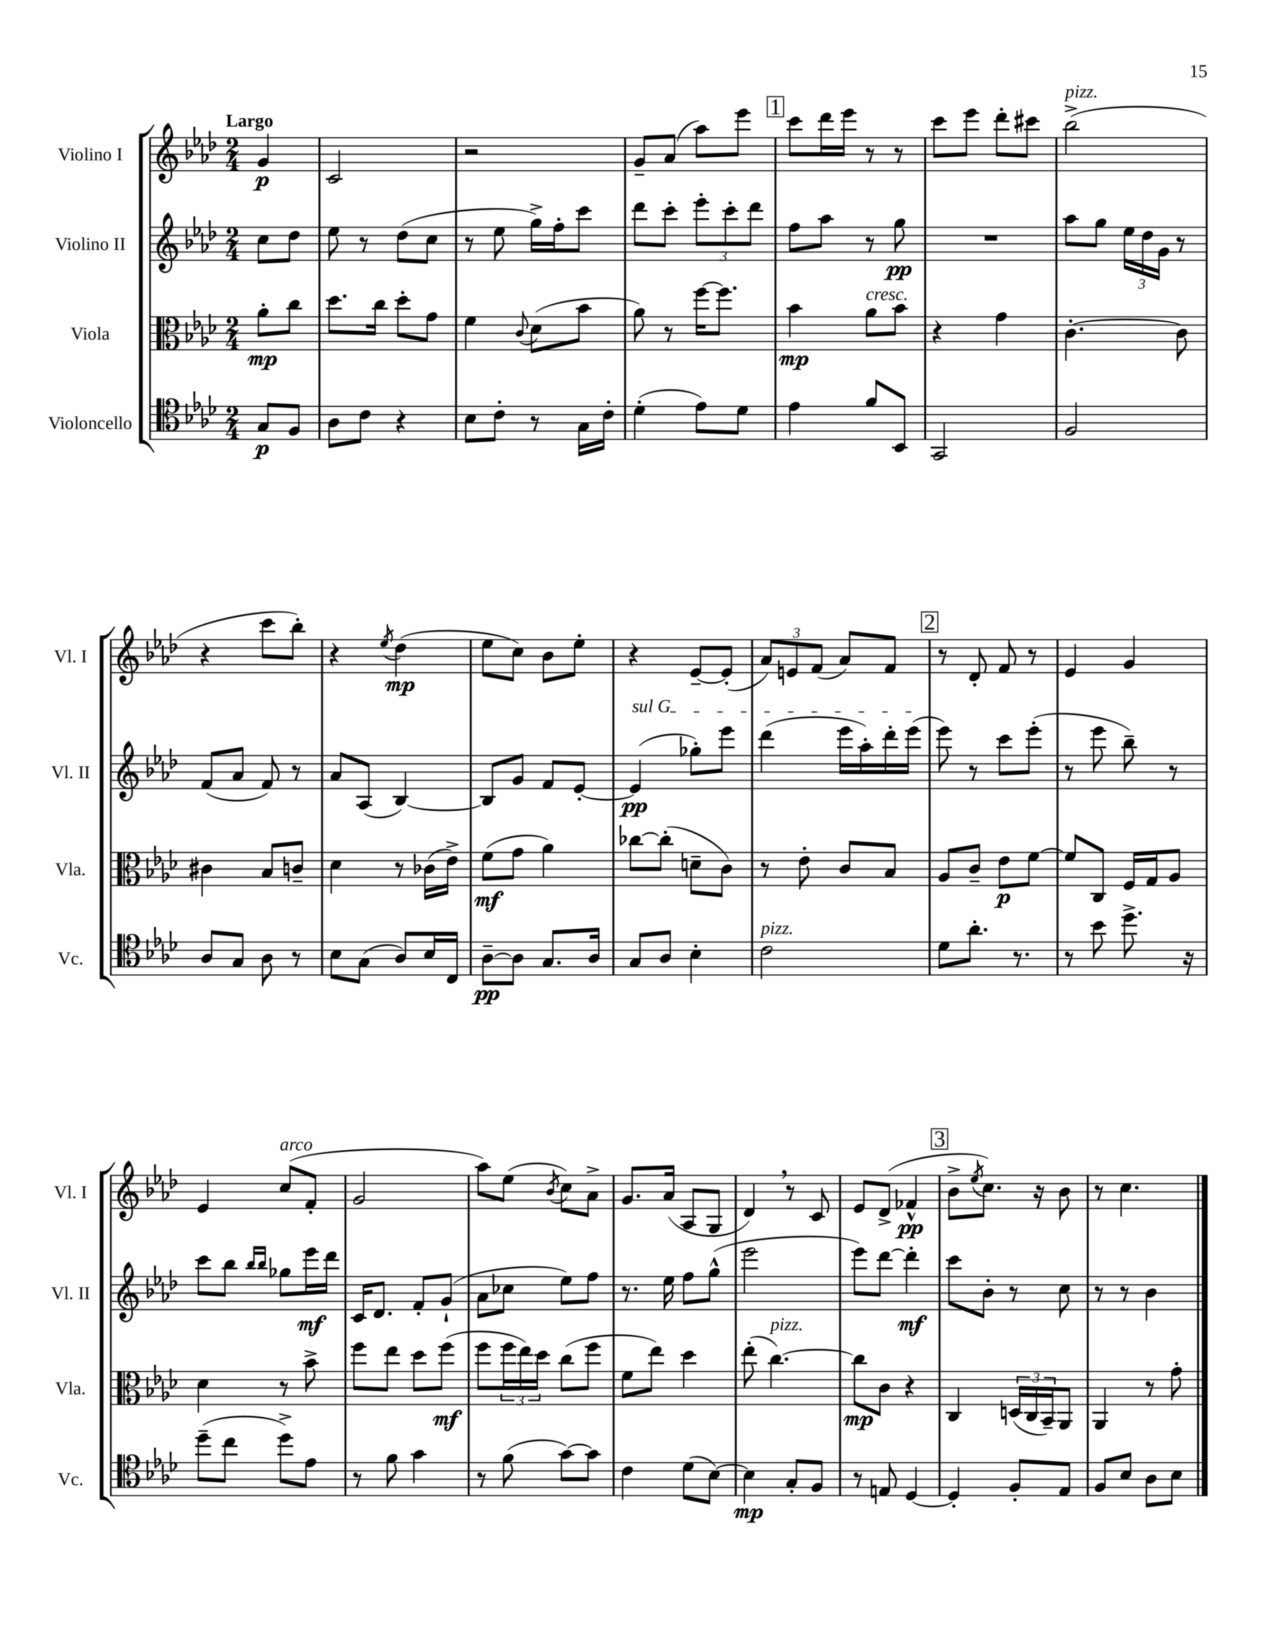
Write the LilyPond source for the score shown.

<<
\new StaffGroup <<
\new Staff = "s0" \with { instrumentName = "Violino I" shortInstrumentName = "Vl. I" } {
    \clef treble \key aes \major \numericTimeSignature \time 2/4 \partial 4 \tempo "Largo"
    g'4\p |
    c'2 |
    r2 |
    g'8-- aes'8( aes''8) ees'''8 |
    \mark \markup { \box "1" } c'''8 des'''16 ees'''16 r8 r8 |
    c'''8 ees'''8 des'''8-. cis'''8 |
    bes''2->^\markup { \italic "pizz." }( |
    r4 c'''8 bes''8-.) |
    r4 \acciaccatura { ees''8 } des''4\mp( |
    ees''8 c''8) bes'8 ees''8-. |
    r4 ees'8~-- ees'8-.( |
    \tuplet 3/2 { aes'8) e'8 f'8( } aes'8) f'8 |
    \mark \markup { \box "2" } r8 des'8-. f'8 r8 |
    ees'4 g'4 |
    ees'4 c''8^\markup { \italic "arco" }( f'8-. |
    g'2 |
    aes''8) ees''8( \acciaccatura { bes'8 } c''8) aes'8-> |
    g'8. aes'16( aes8 g8 |
    des'4) \breathe r8 c'8 |
    ees'8 des'8->( fes'4-^\pp |
    \mark \markup { \box "3" } bes'8-> \acciaccatura { ees''8 } c''8.) r16 bes'8 |
    r8 c''4. \bar "|." |
}
\new Staff = "s1" \with { instrumentName = "Violino II" shortInstrumentName = "Vl. II" } {
    \clef treble \key aes \major \numericTimeSignature \time 2/4 \partial 4
    c''8 des''8 |
    ees''8 r8 des''8( c''8 |
    r8 ees''8 g''16->) f''16-. c'''8 |
    des'''8 c'''8-. \tuplet 3/2 { ees'''8-. c'''8-. des'''8 } |
    \mark \markup { \box "1" } f''8 aes''8 r8 g''8\pp |
    R2 |
    aes''8 g''8 \tuplet 3/2 { ees''16 des''16 g'16 } r8 |
    f'8( aes'8 f'8) r8 |
    aes'8 aes8( bes4~) |
    bes8 g'8 f'8 ees'8~-. |
    \once \override TextSpanner.bound-details.left.text = \markup { \italic "sul G" } ees'4\pp\startTextSpan( ges''8-.) ees'''8 |
    des'''4( ees'''16 aes''16-.) des'''16-. ees'''16\stopTextSpan( |
    \mark \markup { \box "2" } ees'''8) r8 c'''8 ees'''8-.( |
    r8 ees'''8 bes''8--) r8 |
    c'''8 bes''8 \grace { bes''16 bes''16 } ges''8 ees'''16\mf des'''16 |
    c'16 des'8. f'8-. g'8-!( |
    aes'8 ces''8 ees''8) f''8 |
    r8. ees''16 f''8 g''8-^( |
    ees'''2 |
    ees'''8) des'''8~ des'''4-.\mf |
    \mark \markup { \box "3" } c'''8 bes'8-. r8 c''8 |
    r8 r8 bes'4 \bar "|." |
}
\new Staff = "s2" \with { instrumentName = "Viola" shortInstrumentName = "Vla." } {
    \clef alto \key aes \major \numericTimeSignature \time 2/4 \partial 4
    aes'8-.\mp c''8 |
    des''8. c''16 des''8-. g'8 |
    f'4 \appoggiatura { c'8 } des'8( bes'8 |
    aes'8) r8 f''16~ f''8. |
    \mark \markup { \box "1" } bes'4\mp aes'8^\markup { \italic "cresc." } bes'8 |
    r4 g'4 |
    c'4.~-. c'8 |
    cis'4 bes8 c'8-- |
    des'4 r8 ces'16( ees'16->) |
    f'8\mf( g'8 aes'4) |
    ces''8~ ces''8-.( d'8-- c'8) |
    r8 ees'8-. c'8 bes8 |
    \mark \markup { \box "2" } aes8 c'8-- ees'8\p f'8~ |
    f'8 c8 f16 g16 aes8 |
    des'4 r8 bes'8-> |
    f''8 ees''8 des''8 f''8\mf( |
    f''8 \tuplet 3/2 { f''16 ees''16) des''16 } c''8( f''8 |
    f'8 ees''8) des''4 |
    ees''8-.( c''4.~^\markup { \italic "pizz." }) |
    c''8\mp c'8 r4 |
    \mark \markup { \box "3" } c4 \tuplet 3/2 { d16( c16 bes,16--) } aes,8 |
    aes,4 r8 g'8-. \bar "|." |
}
\new Staff = "s3" \with { instrumentName = "Violoncello" shortInstrumentName = "Vc." } {
    \clef tenor \key aes \major \numericTimeSignature \time 2/4 \partial 4
    g8\p f8 |
    aes8 c'8 r4 |
    bes8 c'8-. r8 g16 c'16-. |
    des'4-.( ees'8) des'8 |
    \mark \markup { \box "1" } ees'4 f'8 bes,8 |
    g,2 |
    f2 |
    aes8 g8 aes8 r8 |
    bes8 g8( aes8) bes16 c16 |
    aes8~--\pp aes8 g8. aes16 |
    g8 aes8 bes4-. |
    c'2^\markup { \italic "pizz." } |
    \mark \markup { \box "2" } des'8 aes'8.-. r8. |
    r8 bes'8 des''8.-> r16 |
    des''8--( c''8 des''8->) ees'8 |
    r8 f'8 g'4 |
    r8 f'8( g'8~) g'8 |
    c'4 des'8( bes8~) |
    bes4\mp g8-. f8 |
    r8 e8 des4~ |
    \mark \markup { \box "3" } des4-. f8-. ees8 |
    f8 bes8 aes8 bes8 \bar "|." |
}
>>
>>
\layout { \context { \Score \remove "Bar_number_engraver" } }
